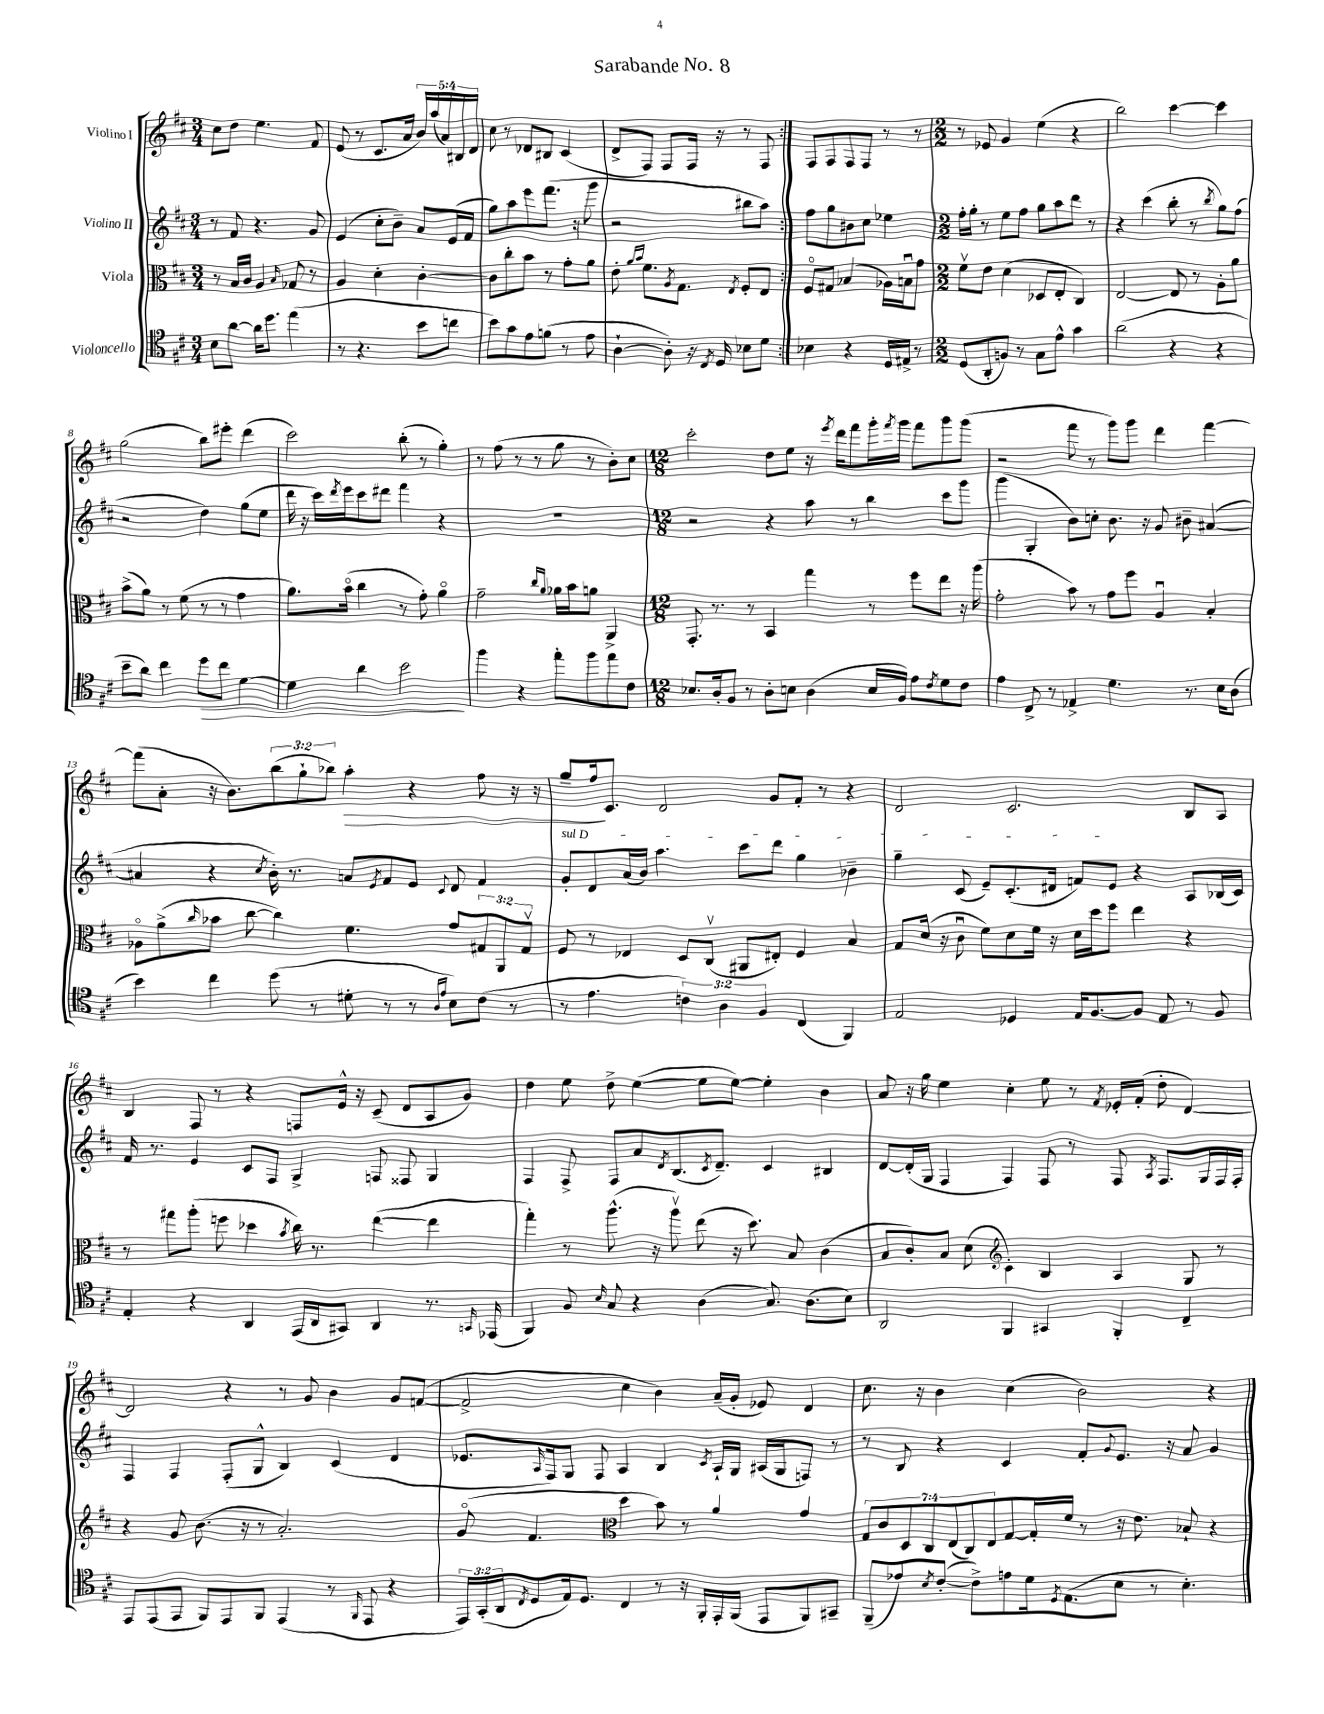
\header { title = "Sarabande No. 8" }
<<
\new StaffGroup <<
\new Staff = "s0" \with { instrumentName = "Violino I" } {
    \clef treble \key d \major \numericTimeSignature \time 3/4 \override Staff.TupletNumber.text = #tuplet-number::calc-fraction-text
    \repeat volta 2 { cis''8 d''8 e''4. fis'8 |
    e'8( r8 cis'8. a'16 \tuplet 5/4 { b'16) a''16( a'16) bis16 d'16 } |
    cis''8 r8 des'8 bis8 cis'4( |
    d'8-> fis8) fis8 fis16 r16 r8 fis8 | }
    fis8 fis8 fis8 fis8 r8 r8 |
    \numericTimeSignature \time 2/2 r8 ees'8 g'4 e''4( r4 |
    b''2) cis'''4~ cis'''4 |
    g''2( b''8) eis'''8-. d'''4( |
    cis'''2) b''8-.( r8 g''4-.) |
    r8 fis''8( r8 r8 g''8 r8 b'8-.) cis''8 |
    \numericTimeSignature \time 12/8 cis'''2-. d''8 e''8 r16 \acciaccatura { e'''8 } d'''16 fis'''8 g'''16-. \acciaccatura { fis'''8 } g'''16 fis'''8 g'''8 g'''8( |
    r2 fis'''8 r8 g'''8) g'''8 d'''4 fis'''4~ |
    fis'''8( a'8-. r16 b'8.) \tuplet 3/2 { b''8( g''8-! bes''8) } a''4-.\> r4 fis''8 r16 r16 |
    g''8-- fis''16\! cis'8. d'2 g'8 fis'8-. r8 r4 |
    d'2 cis'2. b8 a8 |
    b4 fis8 r8 r4 f8 e'16-^ r16 cis'8--( d'8 a8 g'8) |
    d''4 e''8 d''8-> e''4~( e''8 e''8~) e''4-. b'4 |
    a'8 r16 g''16 e''4 cis''4-. e''8 r8 \acciaccatura { fis'8 } ees'16-. fis'16-.( d''8-. d'4~) |
    d'2 r4 r8 g'8 b'4 g'8 f'8~( |
    f'2-> cis''4 b'4) a'16--( g'16-. ees'8) d'4 |
    cis''8. r16 b'4 cis''4( b'2) r4 \bar "|." |
}
\new Staff = "s1" \with { instrumentName = "Violino II" } {
    \clef treble \key d \major \numericTimeSignature \time 3/4
    \repeat volta 2 { r8 fis'8 r4. g'8 |
    e'4( cis''8-. b'8--) a'8 e'16( fis'16 |
    g''8) a''8 e'''8 fis'''8.( r16 g'''8 |
    r2 bis''8 a''8) | }
    fis''8 g''8 bis'8 cis''8 ees''4 |
    \numericTimeSignature \time 2/2 fis''16-. g''16-. r8 e''8 fis''8 g''8 a''8 d'''8 r8 |
    r4 cis'''4( b''8-. r8 \acciaccatura { b''8 } g''8) fis''8( |
    r2 d''4) g''8( e''8 |
    d'''16 r16 cis'''16) \acciaccatura { d'''8 } e'''16 cis'''8 dis'''8 fis'''4 r4 |
    R1 |
    \numericTimeSignature \time 12/8 r2 r4 a''8 r8 b''4 cis'''8 g'''8 |
    g'''4( g4-. b'8) c''8-. b'8. r16 g'8 bis'8-- ais'4~( |
    ais'4 r4 \acciaccatura { cis''8 } b'16-.) r8. a'8 \acciaccatura { e'8 } fis'8 e'8 \appoggiatura { cis'8 } d'8 fis'4 |
    \once \override TextSpanner.bound-details.left.text = \markup { \italic "sul D" } g'8-.\startTextSpan d'8 a'16( b'16) a''4. cis'''8 d'''8 g''4 bes'4-- |
    g''4-- cis'8( e'8--) cis'8.-.( dis'16 f'8) e'8\stopTextSpan r4 a8 bes16( cis'16) |
    fis'16 r8. e'4 cis'8 fis8 g4-> f8 fisis8 g4 |
    fis4 fis8-> fis8 a'8 \acciaccatura { d'8 } b8.( \acciaccatura { cis'8 } d'8.--) cis'4 bis4 |
    d'8~ d'16-.( g16 fis4 fis4) fis8 r8 fis8 \acciaccatura { a8 } fis8. g16 fis16 fis16-. |
    fis4 fis4 fis8-.( g8-^ b4) cis'4( d'4 |
    ees'8. \grace { a16 } fis16) g8 fis8 a4 b4 \acciaccatura { cis'8 } a16-! g16 ais16( g16 f8) r8 |
    r8 b8 r4 cis'4 fis'8-. \appoggiatura { g'8 } e'8. r16 a'8 g'4 \bar "|." |
}
\new Staff = "s2" \with { instrumentName = "Viola" } {
    \clef alto \key d \major \numericTimeSignature \time 3/4 \override Staff.TupletNumber.text = #tuplet-number::calc-fraction-text
    \repeat volta 2 { r8 b16 cis'16 a4 \grace { b16 } ges8 r8 |
    a4 d'4-. cis'4~-. |
    cis'8 cis''8-. b'8 r8 g'8-. a'8 |
    e'8-. \grace { a'16 b'16 } fis'8. \acciaccatura { a8 } g8. \acciaccatura { e8 } fis8-. e8 | }
    fis8\flageolet gis8 bes4( aes16) b16\downbow g'8 |
    \numericTimeSignature \time 2/2 fis'8\upbow e'8 d'4( des8 e8-. cis4) |
    e2~ e8 r8 a8-. a'8 |
    b'8->( a'8) r8 fis'8( r8 r8 g'4 |
    a'8.) b'16\flageolet( cis''4 r8 g'8-.) a'4\flageolet |
    g'2-- \grace { cis''16 a'16 } aes'16 b'16 a'8 a,4-> |
    \numericTimeSignature \time 12/8 g,8.-. r8. r8 b,4 g''4 r8 fis''8 e''8 r16 a''16( |
    g'2-. b'8) r8 g'8 fis''8 a4\downbow b4-. |
    aes8\flageolet a'8->( \grace { cis''16 } bes'8 cis''8~ cis''4) fis'4. g'8 \tuplet 3/2 { gis8 a,8 gis8\upbow } |
    fis8 r8 ees4 d8 cis8\upbow( ais,8 eis8-.) fis4 b4 |
    g8 d'16( r16 cis'8\downbow fis'8) d'8 fis'16 r16 d'16 d''16 fis''8 e''4 r4 |
    r8 gis''8 a''8-.( f''8 des''4 \acciaccatura { b'8 } cis''16) r8. e''4~( e''4 |
    g''4-.) r8 a''8.-^( r16 a''8\upbow) e''8( r16 d''8.) b8 cis'4( |
    b8 cis'8-.) b8 d'8( cis'4-.) b4 a4 g8 r8 |
    \clef treble r4 g'8 b'8.( r16 r8 a'2.-.) |
    g'8\flageolet( fis'4. d''4 b'8) r8 a'4 g'4 |
    \clef alto \tuplet 7/4 { g8 cis'8 d8 cis8 e8( cis8) e8 } g8~ g16-. fis'16 r8 r16 e'8. bes8-! r4 \bar "|." |
}
\new Staff = "s3" \with { instrumentName = "Violoncello" } {
    \clef tenor \key d \major \numericTimeSignature \time 3/4 \override Staff.TupletNumber.text = #tuplet-number::calc-fraction-text
    \repeat volta 2 { b8 a'8~ a'16 d''8. e''4( |
    r8 r4. b'8 c''8 |
    b'8) g'8 e'8 f'8( r8 e'8 |
    a4~-! a8-.) r16 \acciaccatura { cis8 } d16 bes8 d'8 | }
    bes4 r4 d16 eis16-> r8 |
    \numericTimeSignature \time 2/2 d8( a,8-. f8) r8 g8 e'8-^ g'4 |
    a'2( r4 r4 |
    b'8-- a'8) cis''4 d''8\> cis''8 d'4~ |
    d'4 a'4 b'2\! |
    fis''4 r4 e''8-. fis''8 e''8 cis'8 |
    \numericTimeSignature \time 12/8 bes8. a16-. fis8 r8 a8-. b8 a4( b16 fis16) e'8 \acciaccatura { cis'8 } d'8 cis'8 |
    e'4 cis8-> r8 ees4-> d'4. r8. b16 a8( |
    b'4) cis''4 d''8( r8 dis'8-. r8 r8 \grace { a16 e'16 } b8) cis'8( r8 |
    r8 e'4. \tuplet 3/2 { c'4) a4 fis4 } cis4( fis,4) |
    e2 des4 e16 fis8.~ fis8 e8 r8 fis8 |
    e4-. r4 a,4 e,16( a,16 gis,8) a,4 r8. \grace { g,16 } ees,16( |
    fis,4) fis8 \grace { b16 } g8 r4 a4( g8.) a8.( b8) |
    a,2 fis,4 gis,4 fis,4-. cis4-- |
    e,8 e,8( e,8 fis,8) e,8 fis,8 e,4( r8 \grace { fis,16 } e,8 r4 |
    \tuplet 3/2 { e,16) g,16-.( a,16 } \acciaccatura { cis8 } d8 e16) d8. cis4 r8 r16 fis,16-. e,16-. fis,16( e,8 fis,8) gis,8-- |
    fis,8--( ees'8) \acciaccatura { b8 } cis'8~-.( cis'8->) e'8 d'16 \acciaccatura { d8 } e8.( b8 r8 b4.-.) \bar "|." |
}
>>
>>
